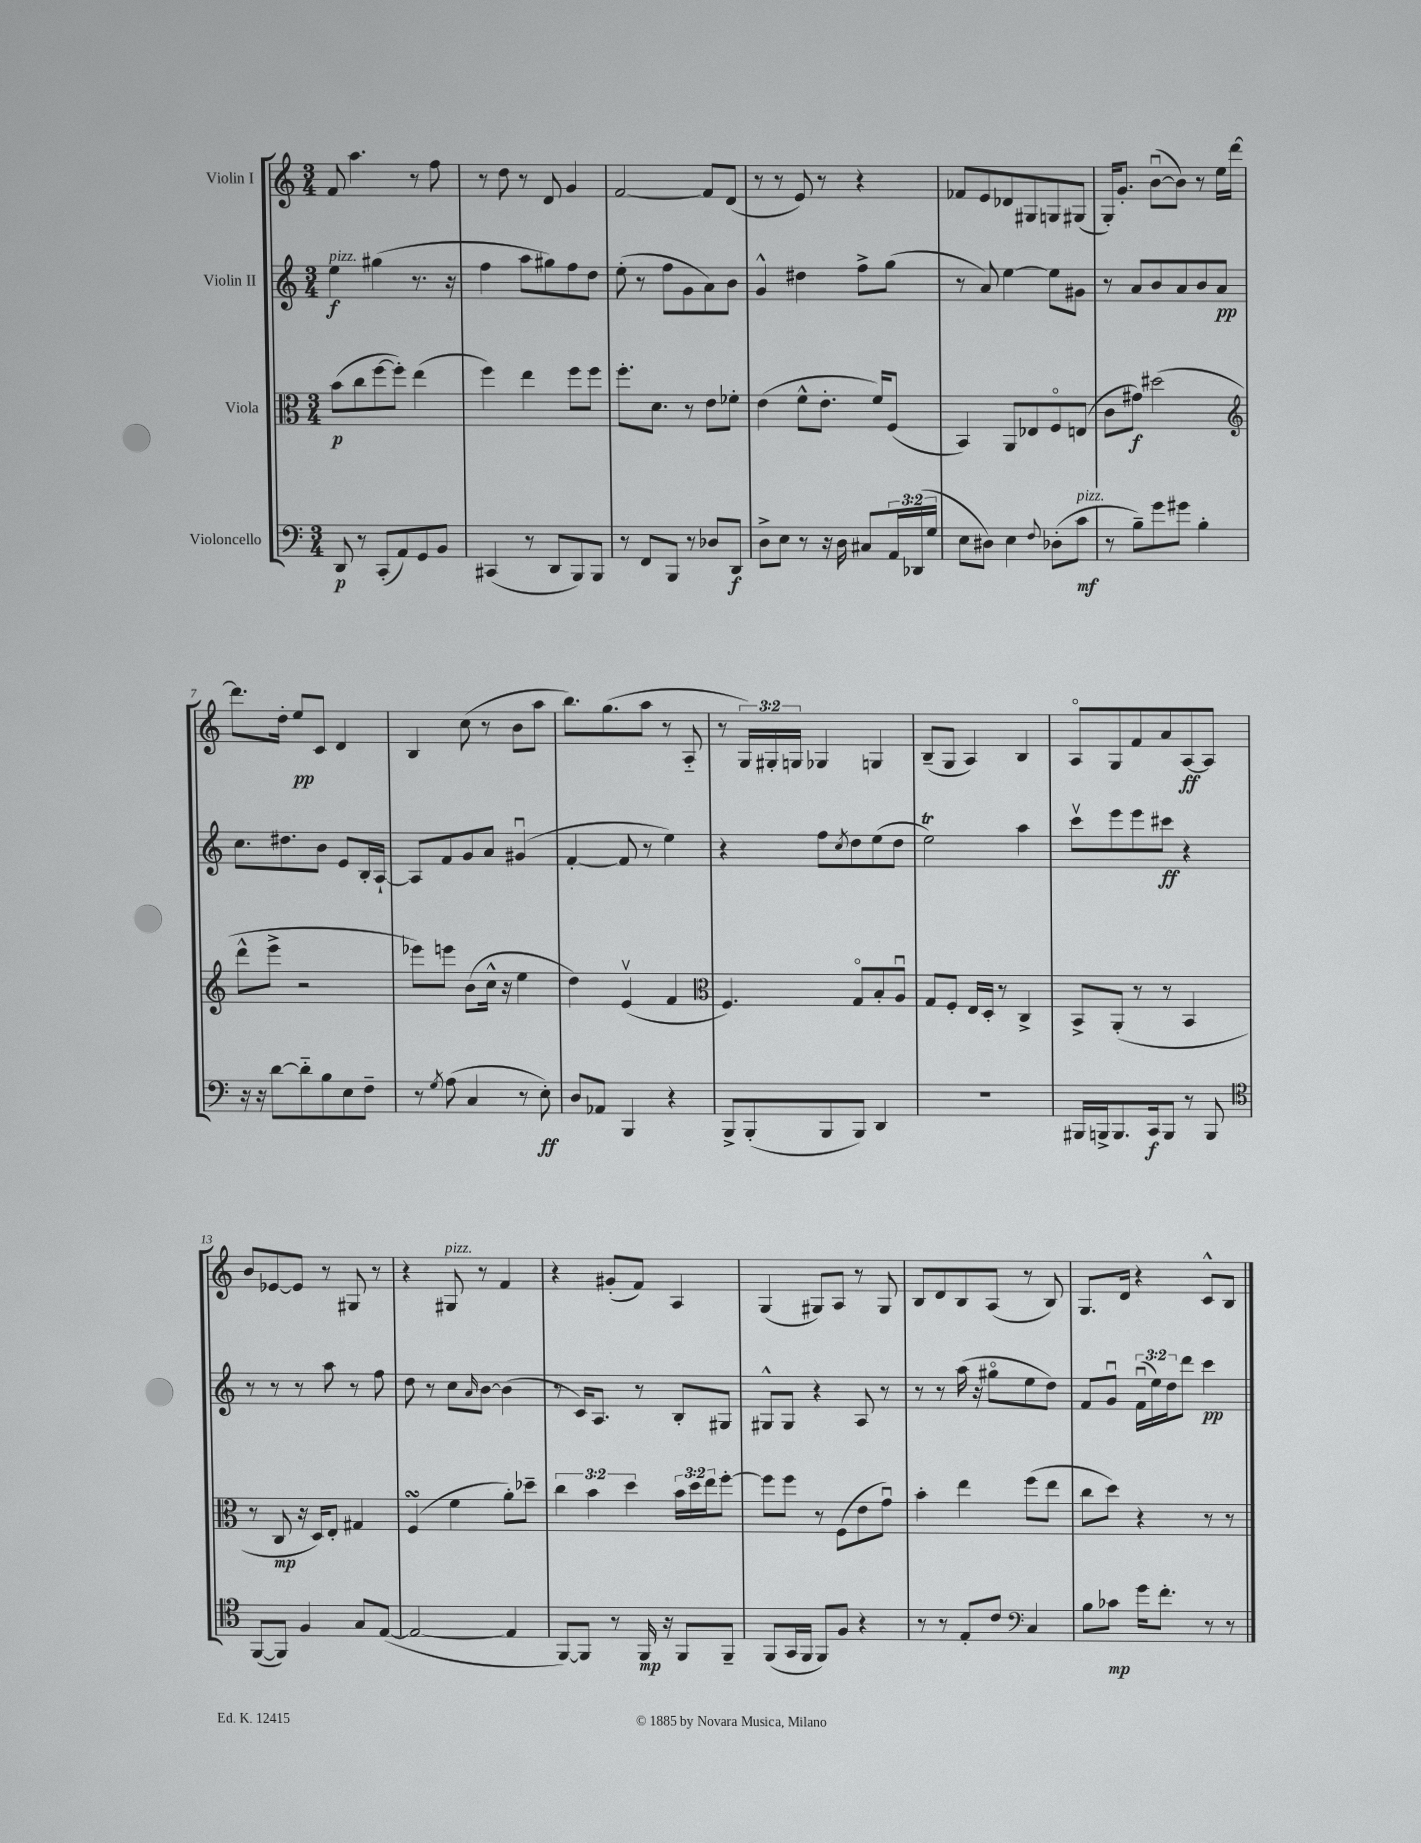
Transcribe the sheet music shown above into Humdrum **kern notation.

**kern	**kern	**kern	**kern
*staff4	*staff3	*staff2	*staff1
*clefF4	*clefC3	*clefG2	*clefG2
*k[]	*k[]	*k[]	*k[]
*M3/4	*M3/4	*M3/4	*M3/4
8DD/	(8b\L	4ee\	8f/
8r	8cc\	.	4.aa\
(8CC'/L	[8ff\	(4gg#\	.
8AA/)	8ff'\]J)	.	.
8GG/	(4ee\	8.r	8r
8BB/J	.	.	8ff\
.	.	16r	.
=	=	=	=
(4CC#/	4ff\)	4ff\	8r
.	.	.	8dd\
8r	4ee\	8aa\L	8r
8DD/L	.	8gg#\)	8d/
8BBB/)	8ff\L	8ff\	4g/
8BBB/J	8ff\J	8dd\J	.
=	=	=	=
8r	8.ff'\L	(8ee'\	[2f/
8FF/L	.	8r	.
.	8.d\J	.	.
8BBB/J	.	8ff\L	.
8r	8r	8g\	.
8D-/L	8e\L	8a\)	8f/]L
8DD/J	8f-'\J	8b\J	(8d/J
=	=	=	=
8D^\L	(4e\	4g^^/	8r
8E\J	.	.	8r
8r	8f^^\L	4dd#\	8e/)
16r	8.e'\J	.	8r
16D\	.	.	.
8C#/L	.	8ff^\L	4r
.	16f/LK)	.	.
24AA/L	(8F/J	(8gg\J	.
(24DD-/	.	.	.
24G/JJ	.	.	.
=	=	=	=
8E\L	4BB/)	8r	8f-/L
8D#\J)	.	8a/)	8e/
4E\	8AA/L	[4ee\	8d-/
.	8E-/	.	8G#/
8qqF/	.	.	.
(8D-'\L	8Fo/	8ee\]L	8G/
8c\J	(8E/J	8g#\J	(8G#/J
=	=	=	=
8r	8c\L	8r	16G'/LK)
.	.	.	8.g'/J
8B~\L)	8g#\J)	8a/L	.
8g\	(2dd#\	8b/	([8bu\L
8g#\J	.	8a/	8b\]J)
4B'\	.	8b/	8r
.	.	8a/J	16ee\LL
.	.	.	[16ddd\JJ
=	=	=	=
*	*clefG2	*	*
16r	8ddd^^\L	8.cc\L	8.ddd\]L
16r	.	.	.
[8d\L	8eee^\J	.	.
.	.	8.dd#\	16dd'\Jk
8d'~\]	2r	.	8ee/L
8B\	.	8b\J	8c/J
8E\	.	8e/L	4d/
8F~\J	.	16B'/L	.
.	.	[16A`/JJ	.
=	=	=	=
8r	8eee-\L)	8A/]L	4B/
8qG/	.	.	.
(8A\	8eee\J	8f/	.
4C/	(8b\L	8g/	(8cc\
.	16cc^^\Jk	8a/J	8r
.	16r	.	.
8r	4ee\	(4g#u/	8b\L
8E'\)	.	.	8aa\J
=	=	=	=
8D/L	4dd\)	[4f'/	8.bb\L)
8AA-/J	.	.	.
.	.	.	(8.gg\
4BBB/	(4ev/	8f/]	.
.	.	8r	8aa\J
4r	4f/	4ee\)	8r
.	.	.	8A'~/
=	=	=	=
*	*clefC3	*	*
8BBB^/L	4.F/)	4r	8r
(8BBB'/	.	.	24G/LL)
.	.	.	24G#'/
.	.	.	24G/JJ
8BBB/	.	8ff\L	4G-/
.	.	8qcc/	.
8BBB/J)	8Go/L	8dd\	.
4DD/	8B'/	(8ee\	4G/
.	8Au/J	8dd\J	.
=	=	=	=
2.r	8G/L	2ee\)	(8B~/L
.	8F'/J	.	8G/J
.	16E/LL	.	4A/)
.	16D'/JJ	.	.
.	8r	.	.
.	4C^/	4aa\	4B/
=	=	=	=
16BBB#/LL	8BB^/L	8cccv\L	8Ao/L
16BBB^/J	.	.	.
8.BBB/	(8AA'/J	8eee\	8G/
.	8r	8eee\	8f/
16CC/k	.	.	.
8BBB/J	8r	8ccc#\J	8a/
8r	4BB/	4r	[8A/
8BBB/	.	.	8A/]J
=	=	=	=
*clefC4	*	*	*
([8FF/L	8r	8r	8b/L
8FF/]J)	8C/	8r	[8e-/
4F/	16r	8r	8e-/]J
.	16D/LK)	.	.
.	8E'/J	8aa\	8r
8G/L	4G#/	8r	8G#/
([8E/J	.	8ff\	8r
=	=	=	=
2E/_	(4F/	8dd\	4r
.	.	8r	.
.	4f\	8cc\L	8G#/
.	.	16qqa/	.
.	.	[8b\J	8r
4E/]	8a'\L)	(4b\]	4f/
.	8dd-~\J	.	.
=	=	=	=
[8FF/L)	6cc\	8r	4r
8FF/]J	.	16c/LK)	.
.	6b\	.	.
.	.	8.A/J	.
8r	.	.	(8g#'/L
.	6dd\	.	.
16FF/	.	8r	8f/J)
16r	.	.	.
8FF/L	24b\LL	8B'/L	4A/
.	24dd\	.	.
.	24ee\J	.	.
8FF~/J	[8ff'\J	8G#/J	.
=	=	=	=
(8FF/L	8ff\]L	8G#^^/L	(4G/
16GG/L	8ff\J	8G#/J	.
16FF/JJ	.	.	.
8FF/L)	8r	4r	8G#/L)
8F/J	(8F\L	.	8A/J
4r	8e\	8A/	8r
.	8gu\J)	8r	8G#/
=	=	=	=
8r	4b'\	8r	8B/L
8r	.	8r	8d/
8E'/L	4ee\	(16aa\	8B/
.	.	16r	.
8c/J	.	8gg#o\L	(8A/J
*clefF4	*	*	*
4C/	(8ff\L	8ee\	8r
.	8ee\J	8dd\J)	8B/)
=	=	=	=
8B\L	8cc\L	8f/L	8.G/L
8c-\J	8dd\J)	8gu/J	.
.	.	.	16d/Jk
16g\LK	4r	(24fu\LL	4r
.	.	24ee\)	.
8.f'\J	.	.	.
.	.	24dd\J	.
.	.	8ddd\J	.
8r	8r	4ccc\	8c^^/L
8r	8r	.	8B/J
==	==	==	==
*-	*-	*-	*-
